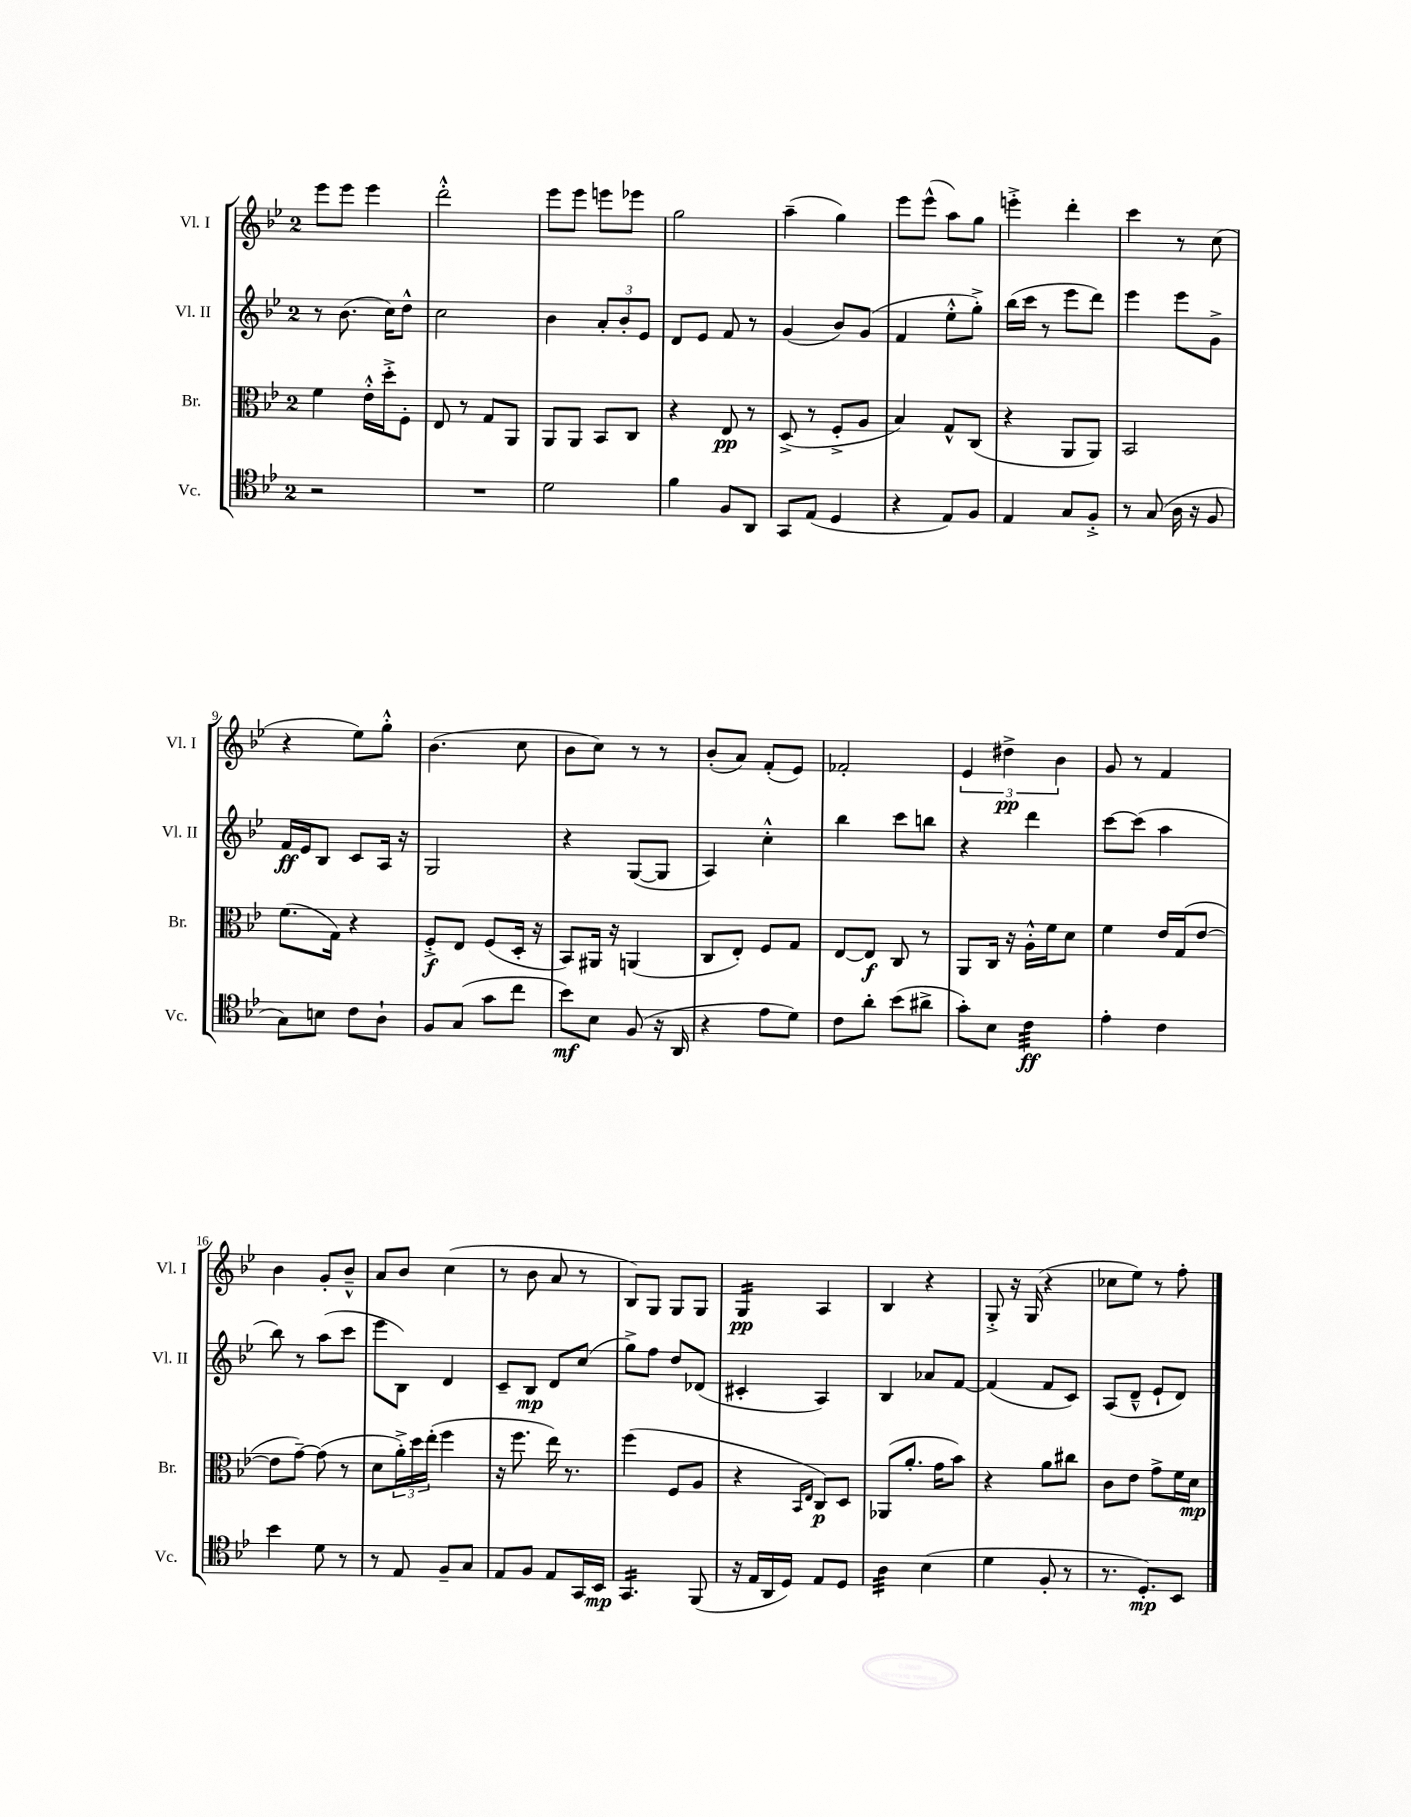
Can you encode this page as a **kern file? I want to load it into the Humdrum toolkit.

**kern	**kern	**kern	**kern
*staff4	*staff3	*staff2	*staff1
*clefC4	*clefC3	*clefG2	*clefG2
*k[b-e-]	*k[b-e-]	*k[b-e-]	*k[b-e-]
*M2/4	*M2/4	*M2/4	*M2/4
2r	4f	8r	8eee-
.	.	(8.b-	8eee-
.	16e-'^^	.	4eee-
.	16dd'^	16cc)	.
.	8F'	8dd^^	.
=	=	=	=
2r	8E-	2cc	2ddd'^^
.	8r	.	.
.	8G	.	.
.	8AA	.	.
=	=	=	=
2d	8AA	4b-	8eee-
.	8AA	.	8eee-
.	8BB-	12a'	8eee
.	.	12b-'	.
.	8C	.	8eee-
.	.	12e-	.
=	=	=	=
4f	4r	8d	2gg
.	.	8e-	.
8F	8E-	8f	.
8AA	8r	8r	.
=	=	=	=
8GG	(8D^	(4g	(4aa~
(8E-	8r	.	.
4D	8F'^	8b-)	4gg)
.	8A	(8g	.
=	=	=	=
4r	4B-)	4f	8eee-
.	.	.	(8eee-^^
8E-)	8G^^	8ee-'^^	8aa)
8F	(8C	8gg'^)	8gg
=	=	=	=
4E-	4r	(16bb-	4eee'^
.	.	16ccc	.
.	.	8r	.
8G	8AA	8eee-	4ddd'
8F'^	8AA)	8ddd)	.
=	=	=	=
8r	2BB-	4eee-	4ccc
(8G	.	.	.
16A	.	8eee-	8r
16r	.	.	.
8F	.	8g^	(8cc
=	=	=	=
8G)	(8.f	16f	4r
.	.	16e-	.
8B	.	8B-	.
.	16G)	.	.
8c	4r	8c	8ee-)
8A`	.	16A	8gg'^^
.	.	16r	.
=	=	=	=
8F	8F'^	2G	(4.b-
(8G	8E-	.	.
8g	(8F	.	.
8cc	16D'	.	8cc
.	16r	.	.
=	=	=	=
8b-)	8BB-)	4r	8b-
8B-	16AA#	.	8cc)
.	16r	.	.
(8F	(4AA	([8G	8r
16r	.	8G]	8r
16AA	.	.	.
=	=	=	=
4r	8C	4A)	(8b-'
.	8E-')	.	8a)
8e-	8F	4cc'^^	(8f'
8d)	8G	.	8e-)
=	=	=	=
8c	[8E-	4bb-	2f-'
8a'	8E-]	.	.
(8b-	8C	8ccc	.
8a#^	8r	8bb	.
=	=	=	=
8g')	8AA	4r	6e-
8B-	16C	.	.
.	.	.	6dd#^
.	16r	.	.
4c	16A'^^	4ddd	.
.	16f	.	.
.	.	.	6b-
.	8d	.	.
=	=	=	=
4e-'	4f	[8ccc	8g
.	.	(8ccc]	8r
4c	16e-	4aa	4f
.	(16G	.	.
.	[8e-	.	.
=	=	=	=
4b-	8e-]	8bb-)	4b-
.	[8g~)	8r	.
8d	(8g]	(8aa	8g'
8r	8r	8ccc	8b-~^^
=	=	=	=
8r	8d	8eee-	8a
8E-	24a'^)	8B-)	8b-
.	24dd	.	.
.	(24ee-'	.	.
8F~	4ff	4d	(4cc
8G	.	.	.
=	=	=	=
8E-	16r	8c~	8r
.	8.ff	.	.
8F	.	8B-	8b-
8E-	16ee-)	8d	8a
.	8.r	.	.
16GG	.	(8cc	8r
16BB-	.	.	.
=	=	=	=
4.GG	(4ff	8gg^)	8B-)
.	.	8ff	8G
.	8F	8dd	8G
(8FF	8A	(8d-	8G
=	=	=	=
16r	4r	4c#'	4G
16E-	.	.	.
16AA	.	.	.
16D)	.	.	.
.	16qqBB-	.	.
.	16qqE-	.	.
8E-	8C)	4A)	4A
8D	8D	.	.
=	=	=	=
4A	(8AA-	4B-	4B-
.	8.a'	.	.
(4B-	.	8a-	4r
.	16g	.	.
.	8b-)	[8f	.
=	=	=	=
4d	4r	(4f]	8G'^
.	.	.	16r
.	.	.	(16G
8F'	8a	8f	4r
8r	8cc#	8c)	.
=	=	=	=
8.r	8c	(8A	8cc-
.	8e-	8d~^^	8ee-)
8.D')	.	.	.
.	8g^	8e-`	8r
8BB-	16f	8d)	8ff'
.	16d	.	.
==	==	==	==
*-	*-	*-	*-
